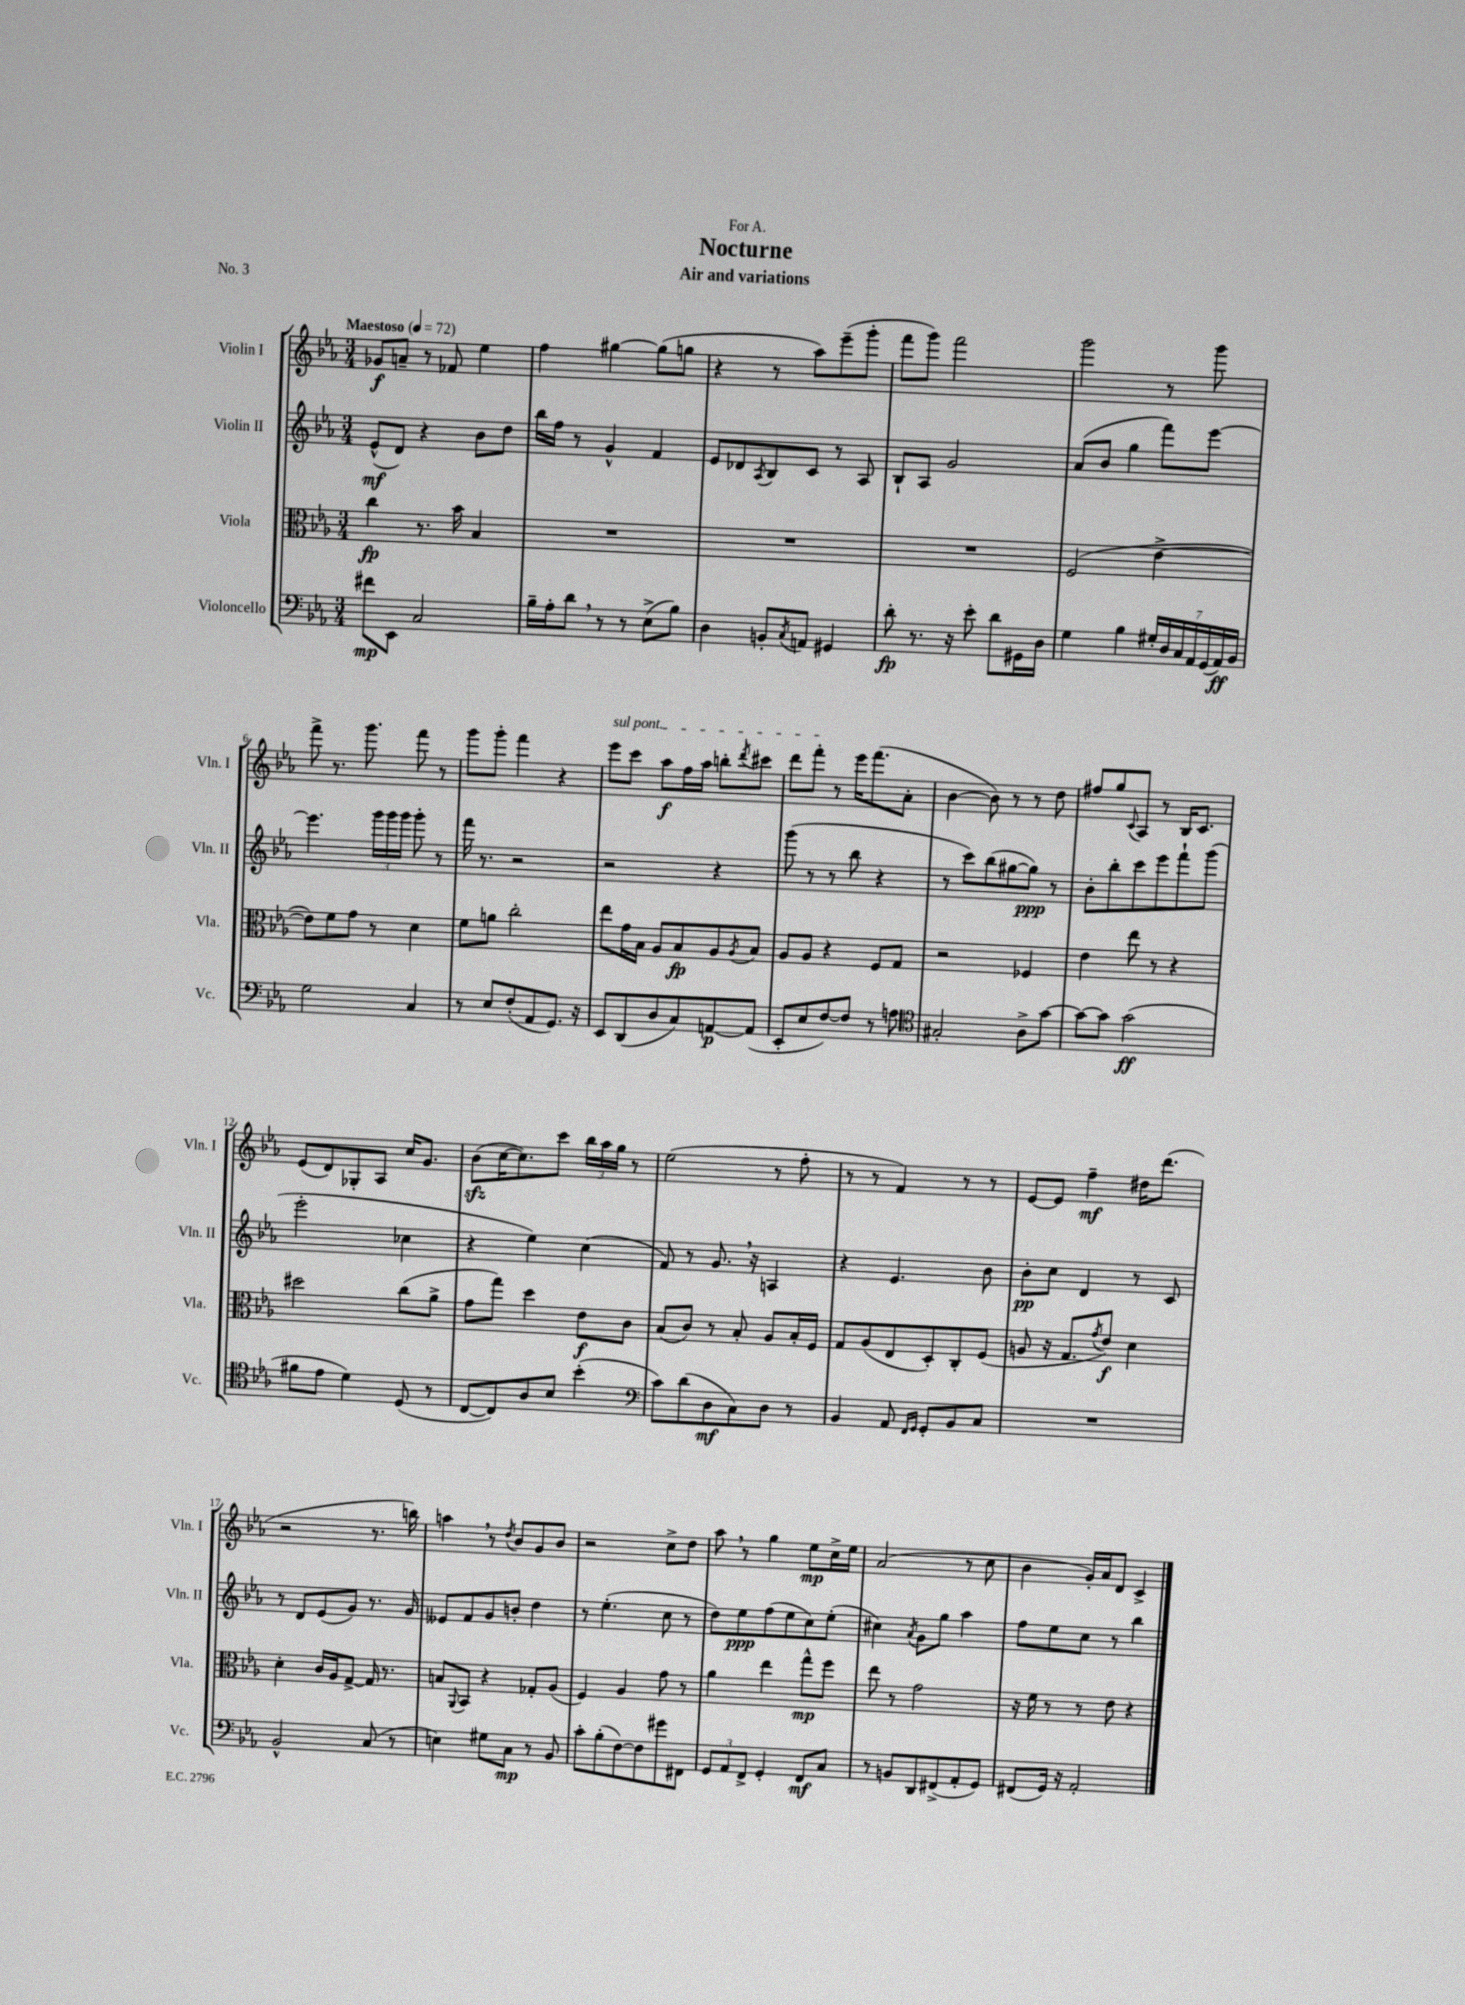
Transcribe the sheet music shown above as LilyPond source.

\header { title = "Nocturne" subtitle = "Air and variations" dedication = "For A." piece = "No. 3" }
<<
\new StaffGroup <<
\new Staff = "s0" \with { instrumentName = "Violin I" shortInstrumentName = "Vln. I" } {
    \clef treble \key ees \major \numericTimeSignature \time 3/4 \tempo "Maestoso" 4 = 72
    ges'8\f a'8-- r8 fes'8 ees''4 |
    f''4 gis''4~ gis''8( g''8 |
    r4 r8 aes''8) ees'''8--( g'''8-. |
    f'''8 g'''8) f'''2 |
    g'''2 r8 g'''8 |
    f'''8-> r8. g'''8. f'''8 r8 |
    g'''8 g'''8-. f'''4 r4 |
    \once \override TextSpanner.bound-details.left.text = \markup { \italic "sul pont." } ees'''8\startTextSpan c'''8 aes''8\f f''16 aes''16 b''8-. \acciaccatura { d'''8 } cis'''8 |
    d'''8 f'''8-.\stopTextSpan r8 ees'''16 f'''8.( aes'8-. |
    bes'4~ bes'8) r8 r8 d''8 |
    fis''8 g''8 \appoggiatura { c'8 } aes8 r8 bes16 c'8. |
    ees'8( d'8) ges8-. aes8 c''16 g'8. |
    bes'8\sfz( c''16~ c''8.) c'''8 \tuplet 3/2 { bes''16 aes''16 g''16 } r8 |
    ees''2( r8 f''8-. |
    r8 r8 f'4) r8 r8 |
    ees'8~ ees'8 f''4--\mf dis''16 d'''8.( |
    r2 r8. b''16) |
    a''4 \breathe r8 \acciaccatura { d''8 } bes'8 g'8 bes'8 |
    r2 c''8-> d''8 |
    aes''8 \breathe r8 g''4 ees''8\mp c''16-> ees''16 |
    aes'2( r8 c''8 |
    bes'4 g'16-.) aes'16 d'8 c'4-> \bar "|." |
}
\new Staff = "s1" \with { instrumentName = "Violin II" shortInstrumentName = "Vln. II" } {
    \clef treble \key ees \major \numericTimeSignature \time 3/4
    ees'8-^\mf( d'8) r4 bes'8 d''8 |
    bes''16 f''16 r8 g'4-^ f'4 |
    ees'8 des'8 \acciaccatura { aes8 } bes8 c'8 r8 aes8 |
    bes8-! aes8 g'2 |
    aes'8( bes'8 g''4 f'''8) ees'''8~ |
    ees'''4. \tuplet 3/2 { g'''16 g'''16 g'''16 } g'''8-. r8 |
    f'''16 r8. r2 |
    r2 r4 |
    g'''8( r8 r8 bes''8 r4 |
    r8 c'''8) bes''8( gis''8~ gis''8\ppp) r8 |
    bes'8-. bes''8-. c'''8 ees'''8 f'''8-! g'''8( |
    ees'''2-. ces''4 |
    r4 ees''4) c''4( |
    f'8) r8 g'8. \breathe r16 a4 |
    r4 ees'4. bes'8 |
    bes'8-.\pp c''8 d'4 r8 c'8 |
    r8 d'8 ees'8( g'8) r8. g'16 |
    eeses'8 f'8 g'8 b'8-. d''4 |
    r8 ees''4.-.( c''8 r8 |
    d''8) ees''8\ppp f''8( ees''8 c''8) ees''8-.( |
    cis''4) \acciaccatura { aes'8 } g'8 g''8 aes''4 |
    f''8 ees''8 c''8 r8 bes''4 \bar "|." |
}
\new Staff = "s2" \with { instrumentName = "Viola" shortInstrumentName = "Vla." } {
    \clef alto \key ees \major \numericTimeSignature \time 3/4
    c''4\fp r8. bes'16 bes4 |
    R2. |
    R2. |
    R2. |
    f2( ees'4~-> |
    ees'8) f'8 g'8 r8 d'4 |
    f'8 a'8 c''2-. |
    ees''8 g'16 bes16 aes8 bes8\fp aes8 \acciaccatura { aes8 } bes8 |
    aes8 aes8 r4 f8 g8 |
    r2 fes4 |
    ees'4 ees''8 r8 r4 |
    dis''2 c''8( aes'8-> |
    g'8 g''8) d''4 ees'8\f c'8 |
    bes8( c'8) r8 bes8-. aes8 bes16-. f16 |
    g8 aes8( ees8 d8-.) c8-. f8( |
    a8 r16 g8. \acciaccatura { g'8 } ees'8\f) d'4 |
    d'4-. c'16 aes16 g8~-> g16 r8. |
    b8 \appoggiatura { aes,8 } bes,8 r4 ges8-. aes8( |
    f4) aes4 g'8 r8 |
    aes'4 ees''4 g''8-^\mp f''8 |
    ees''8 r8 g'2 |
    r16 f'16 r8 r8 ees'8 r4 \bar "|." |
}
\new Staff = "s3" \with { instrumentName = "Violoncello" shortInstrumentName = "Vc." } {
    \clef bass \key ees \major \numericTimeSignature \time 3/4
    fis'8\mp ees,8 c2 |
    bes16-- aes16-. d'8 \breathe r8 r8 ees8->( bes8) |
    d4 b,8-. \acciaccatura { c8 } a,8 gis,4 |
    d'8-.\fp r8. r16 ees'8-. d'8 gis,16 d16 |
    g4 bes4 \tuplet 7/4 { gis16-. d16 c16 aes,16 g,16( aes,16\ff) bes,16 } |
    g2 c4 |
    r8 ees8 f8-.( aes,8 g,8.) r16 |
    ees,8 d,8( d8 c8) a,8~\p a,8( |
    ees,8-. ees8 f8~) f8 r8 a8 |
    \clef tenor gis2-. aes8-> g'8~ |
    g'8~ g'8 g'2\ff( |
    fis'8 ees'8 d'4) d8( r8 |
    c8~ c8) aes8 bes8 bes'4-.( |
    \clef bass c'8) d'8( d8\mf c8) d8 r8 |
    bes,4 aes,8 \grace { f,16 g,16 } g,8-. bes,8 c8 |
    R2. |
    bes,2-^ c8( r8 |
    e4) gis8 c8\mp r8 bes,8 |
    c'8-. bes8-.( f8~) f8 gis'8 fis,8 |
    \tuplet 3/2 { g,8 aes,8 f,8-> } g,4-. f,8\mf c8 |
    r8 b,8 d,8 fis,8->( aes,8-. g,8) |
    fis,8( g,16) r16 aes,2-. \bar "|." |
}
>>
>>
